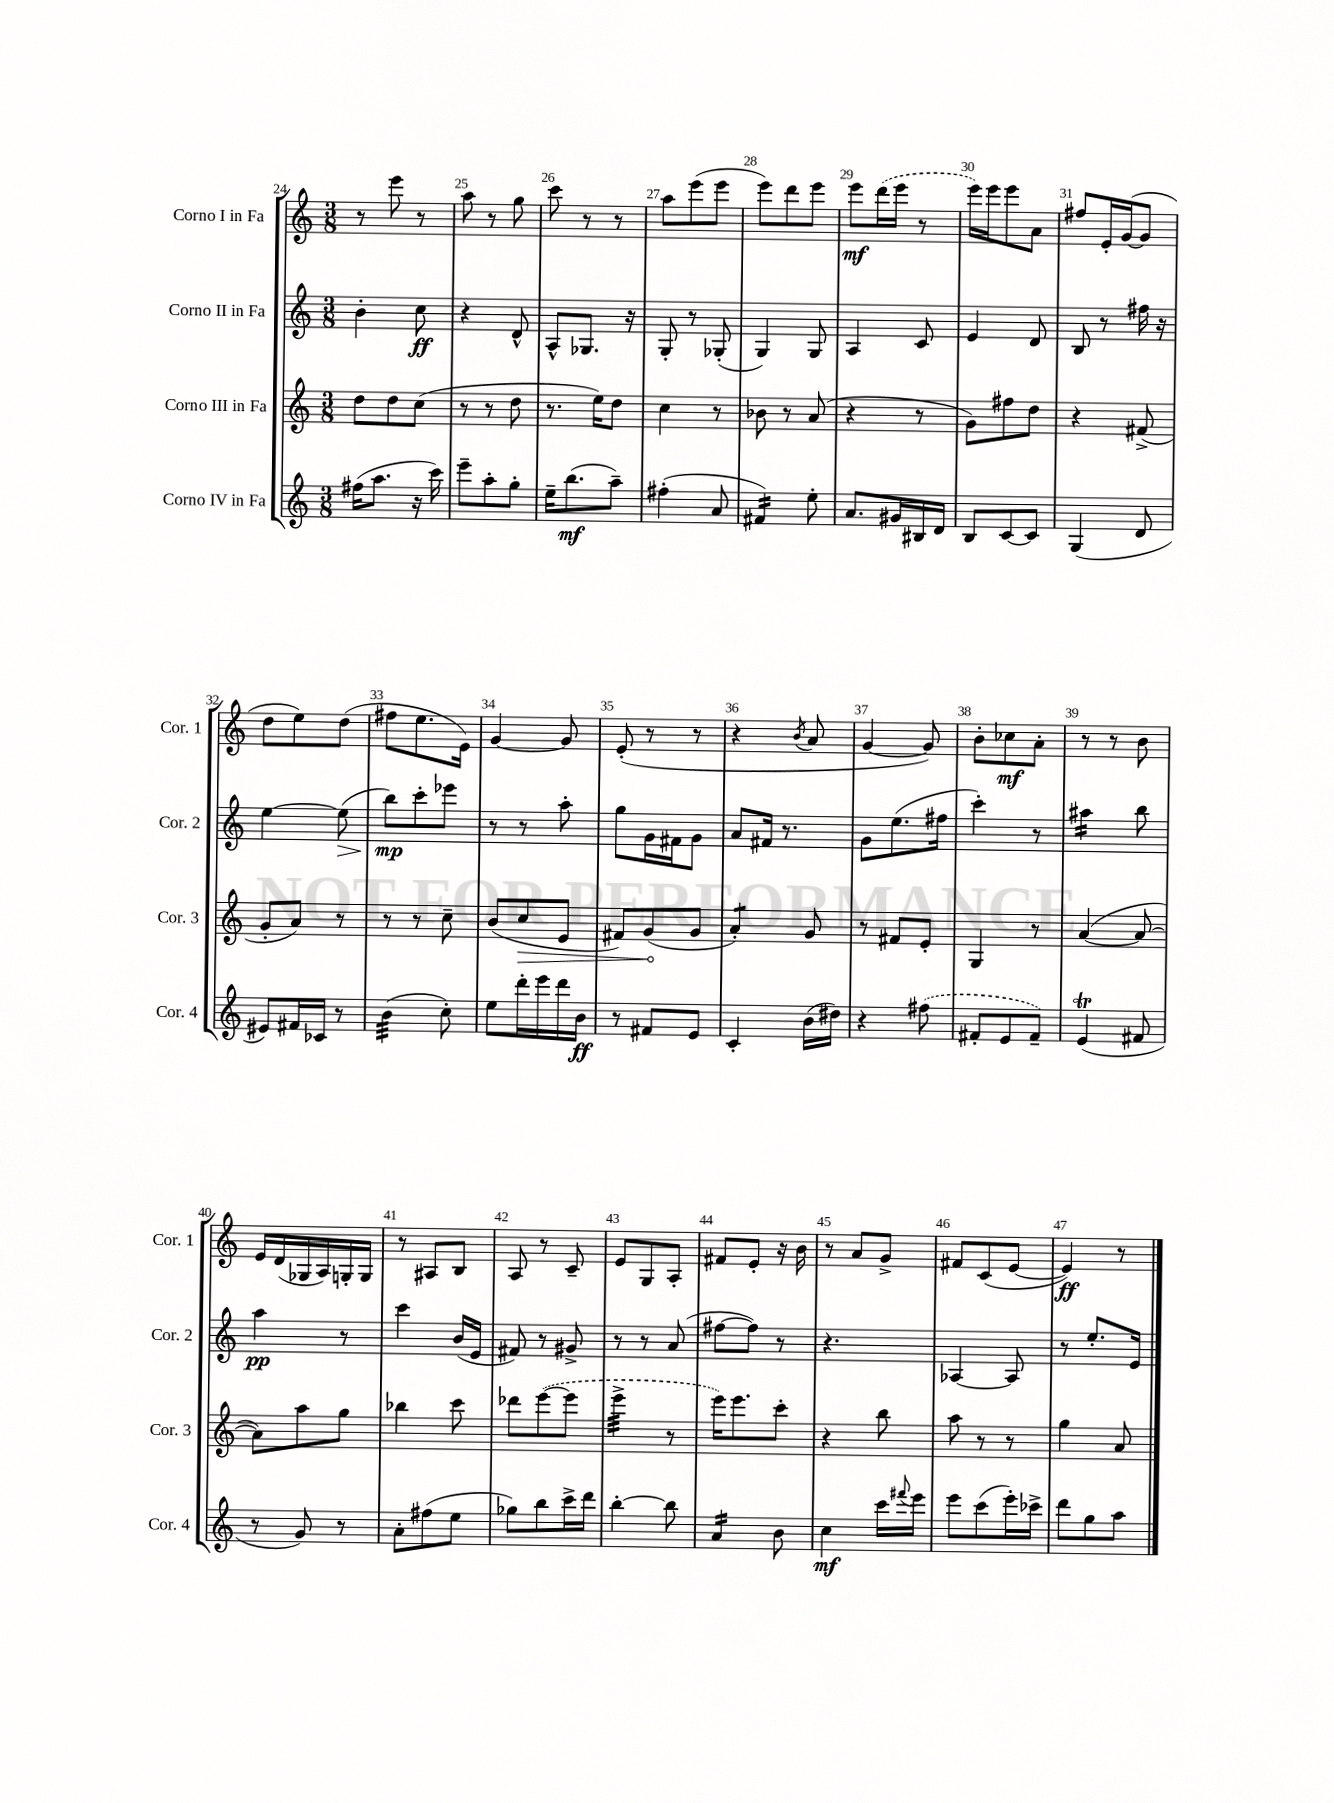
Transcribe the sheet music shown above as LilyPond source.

<<
\new StaffGroup <<
\new Staff = "s0" \with { instrumentName = "Corno I in Fa" shortInstrumentName = "Cor. 1" } {
    \clef treble \key c \major \numericTimeSignature \time 3/8
    r8 e'''8 r8 |
    a''8 r8 g''8 |
    c'''8 r8 r8 |
    a''8 e'''8( e'''8 |
    e'''8) d'''8 e'''8 |
    e'''8\mf \once \slurDashed d'''16( e'''16 r8 |
    e'''16) e'''16 e'''8 a'8 |
    fis''8 e'16-. g'16~( g'8 |
    d''8 e''8) d''8( |
    fis''8 e''8. e'16) |
    g'4~ g'8 |
    e'8-.( r8 r8 |
    r4 \acciaccatura { b'8 } a'8 |
    g'4~ g'8) |
    b'8-. ces''8\mf a'8-. |
    r8 r8 b'8 |
    e'16 d'16( ges16 a16) g16-. g16 |
    r8 ais8 b8 |
    a8 r8 c'8-- |
    e'8 g8 a8-. |
    fis'8 e'8-. r16 b'16 |
    r8 a'8 g'8-> |
    fis'8 c'8( e'8~ |
    e'4\ff) r8 \bar "|." |
}
\new Staff = "s1" \with { instrumentName = "Corno II in Fa" shortInstrumentName = "Cor. 2" } {
    \clef treble \key c \major \numericTimeSignature \time 3/8
    b'4-. c''8\ff |
    r4 d'8-^ |
    a8-^ ges8. r16 |
    g8-. r8 ges8-.( |
    g4) g8 |
    a4 c'8 |
    e'4 d'8 |
    b8 r8 fis''16 r16 |
    e''4~ e''8\>( |
    b''8\mp\!) c'''8-. ees'''8 |
    r8 r8 a''8-. |
    g''8 g'16 fis'16 g'8 |
    a'8 fis'16 r8. |
    g'8 e''8.( fis''16 |
    c'''4-.) r8 |
    ais''4:16 b''8 |
    a''4\pp r8 |
    c'''4 b'16( e'16 |
    fis'8) r8 gis'8-> |
    r8 r8 a'8( |
    fis''8~ fis''8) r8 |
    r4. |
    aes4~ aes8 |
    r8 e''8.-. e'16 \bar "|." |
}
\new Staff = "s2" \with { instrumentName = "Corno III in Fa" shortInstrumentName = "Cor. 3" } {
    \clef treble \key c \major \numericTimeSignature \time 3/8
    d''8 d''8 c''8( |
    r8 r8 d''8 |
    r8. e''16) d''8 |
    c''4 r8 |
    bes'8 r8 a'8( |
    r4 r8 |
    g'8) fis''8 d''8 |
    r4 fis'8->( |
    g'8-. a'8) r8 |
    r8 r8 c''8-- |
    b'8( \once \override Hairpin.circled-tip = ##t c''8\> e'8 |
    fis'8) g'8\!( g'8 |
    a'4:8-.) g'8 |
    r8 fis'8 e'8-. |
    g4 r8 |
    a'4~( a'8~ |
    a'8) a''8 g''8 |
    bes''4 c'''8 |
    des'''8 \once \slurDashed e'''8~( e'''8 |
    e'''4:32-> r8 |
    e'''16) e'''8. c'''8-. |
    r4 b''8 |
    a''8 r8 r8 |
    g''4 a'8 \bar "|." |
}
\new Staff = "s3" \with { instrumentName = "Corno IV in Fa" shortInstrumentName = "Cor. 4" } {
    \clef treble \key c \major \numericTimeSignature \time 3/8
    fis''16( a''8. r16 c'''16) |
    e'''8-- a''8-. g''8-. |
    e''16-- b''8.\mf( a''8--) |
    fis''4-.( a'8 |
    fis'4:16) e''8-. |
    a'8. gis'16 bis16 d'16 |
    b8 c'8~ c'8 |
    g4( d'8 |
    eis'8) fis'16 ces'16 r8 |
    b'4:32( c''8-.) |
    e''8 d'''16-. e'''16 d'''16 b'16\ff |
    r8 fis'8 e'8 |
    c'4-. b'16( dis''16) |
    r4 \once \slurDashed fis''8( |
    fis'8-. e'8 fis'8--) |
    e'4\trill( fis'8 |
    r8 g'8) r8 |
    a'8-. fis''8( e''8 |
    ges''8) b''8 c'''16-> d'''16 |
    b''4~-. b''8 |
    a'4:16 b'8 |
    c''4\mf c'''16 \appoggiatura { fis'''8 } e'''16 |
    e'''8 c'''8( e'''16-.) ces'''16-> |
    d'''8 g''8 a''8 \bar "|." |
}
>>
>>
\layout { \context { \Score currentBarNumber = #24 \override BarNumber.break-visibility = ##(#f #t #t) barNumberVisibility = #all-bar-numbers-visible } }
